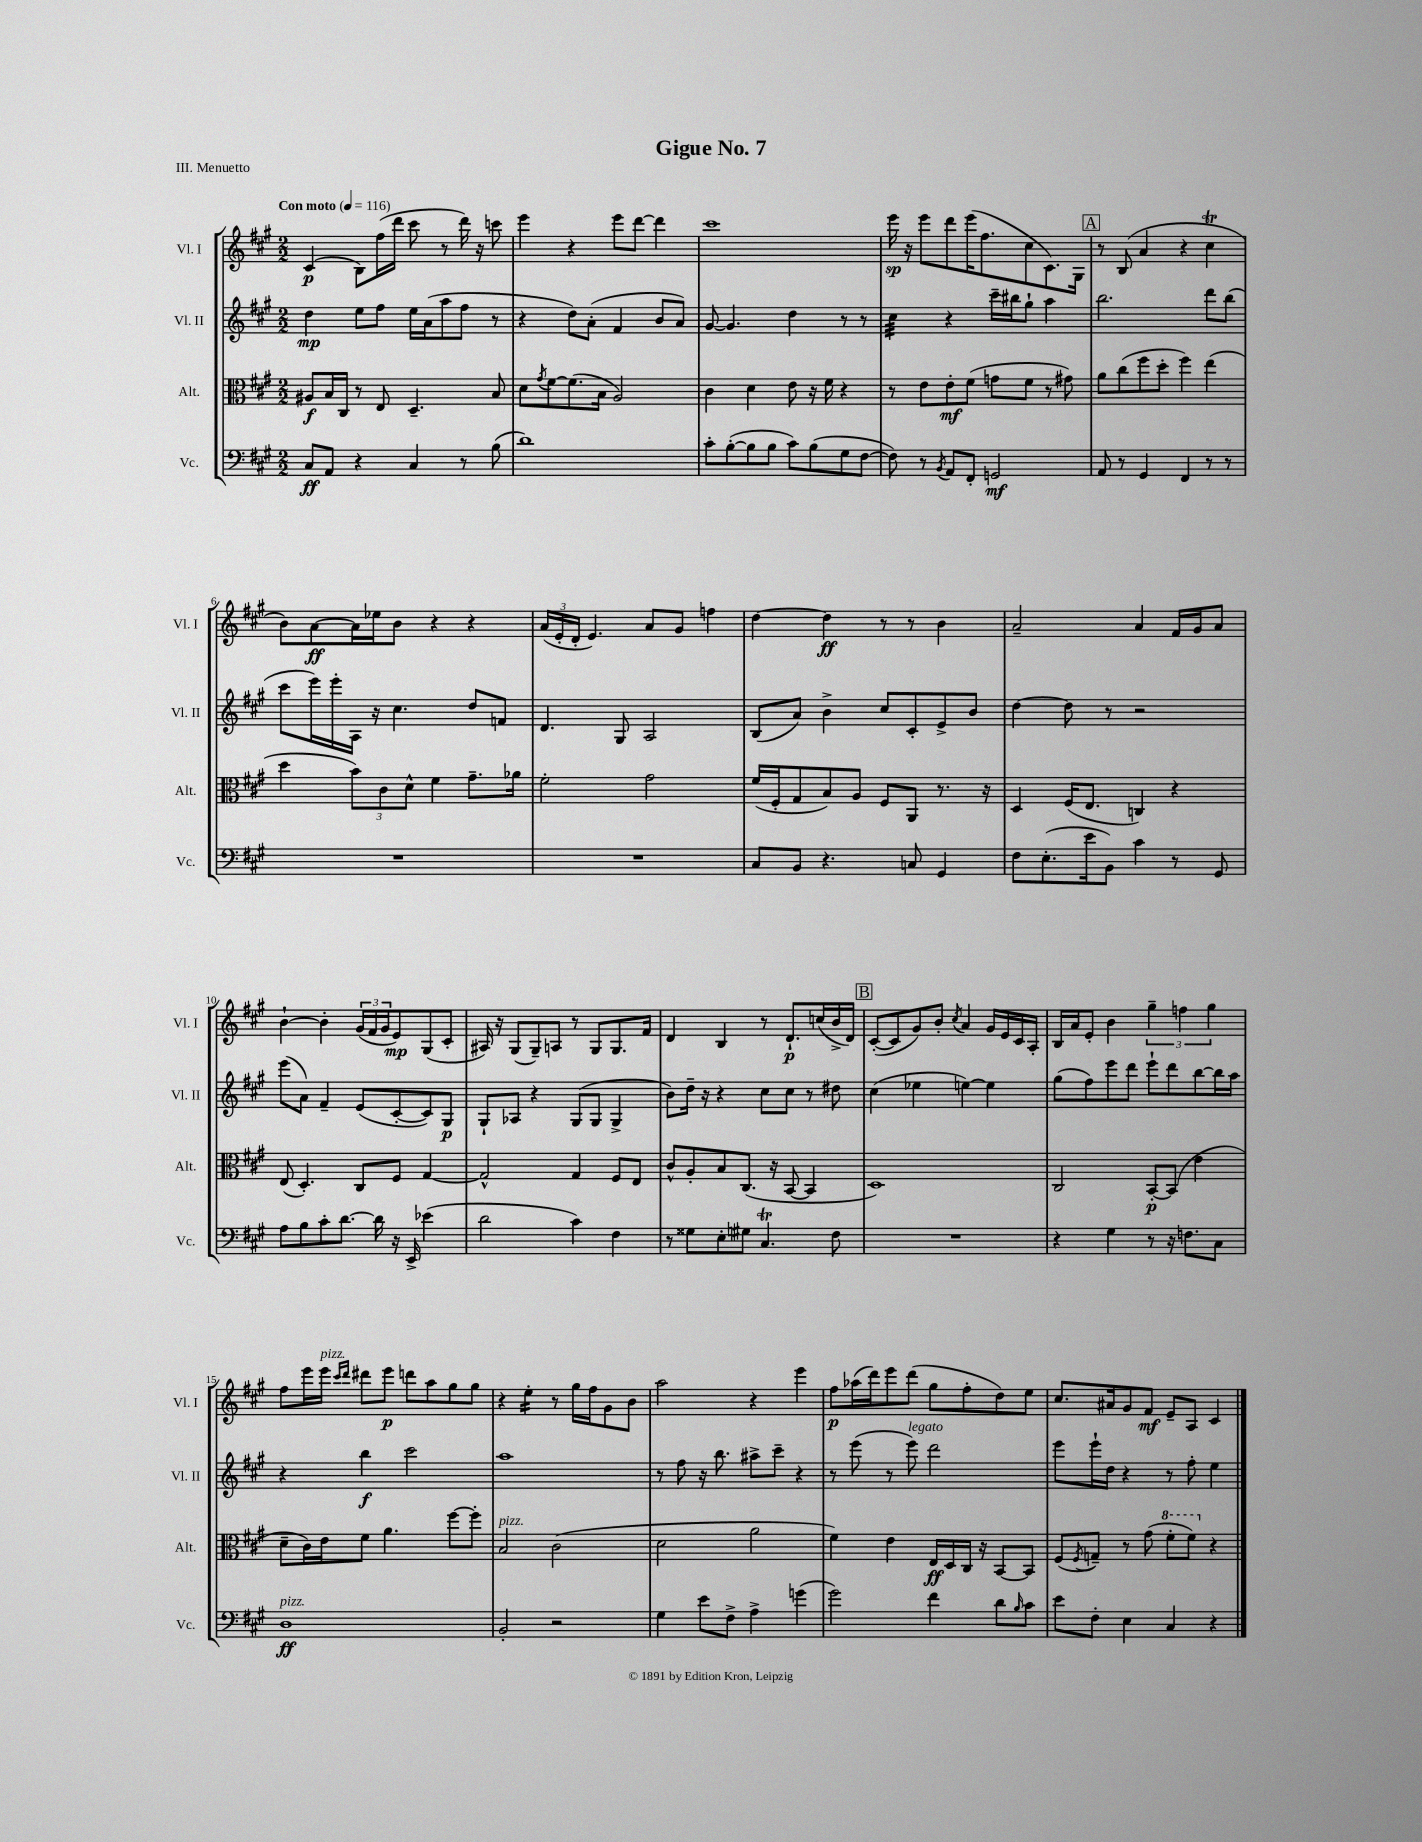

**kern	**kern	**kern	**kern
*staff4	*staff3	*staff2	*staff1
*clefF4	*clefC3	*clefG2	*clefG2
*k[f#c#g#]	*k[f#c#g#]	*k[f#c#g#]	*k[f#c#g#]
*M2/2	*M2/2	*M2/2	*M2/2
*MM116	*MM116	*MM116	*MM116
8C#	8A#	4dd	(4c#
8AA	16B	.	.
.	16C#	.	.
4r	8r	8ee	8B)
.	8E	8ff#	(16ff#
.	.	.	16ddd
4C#	4.D~	16ee	8ccc#
.	.	(16a	.
.	.	8aa	8r
8r	.	8ff#	16ddd)
.	.	.	16r
(8B	8B	8r	8ccc
=	=	=	=
1d)	8d	4r	4eee
.	8qg#	.	.
.	[8f#	.	.
.	(8.f#]	8dd)	4r
.	.	(8a'	.
.	16B	.	.
.	2A)	4f#	8eee
.	.	.	[8ddd
.	.	8b	4ddd]
.	.	8a)	.
=	=	=	=
8c#'	4c#	[8g#	1ccc#
([8B'	.	4.g#]	.
8B]	4d	.	.
8B	.	.	.
8c#)	8e	4dd	.
(8B	16r	.	.
.	16f#	.	.
8G#	4r	8r	.
[8F#	.	8r	.
=	=	=	=
8F#])	8r	4cc#	16eee
.	.	.	16r
8r	8e	.	8eee
8qBB	.	.	.
8AA	8e'	4r	8ddd
8FF#'	(8f#	.	(16eee
.	.	.	8.ff#
2GG	8g	16ccc#~	.
.	.	16bb#	.
.	8f#	8gg#`	8cc#
.	8r	4aa	8.c#)
.	8g#)	.	.
.	.	.	16G#
=	=	=	=
8AA	8a	2.bb	8r
8r	(8cc#	.	(8B
4GG#	8ff#	.	4a
.	8dd'	.	.
4FF#	4ff#)	.	4r
8r	(4ee	8ddd	4cc#
8r	.	(8bb	.
=	=	=	=
1r	4dd	8ccc#	8b)
.	.	16eee)	[8a
.	.	16eee'	.
.	12b)	16A	16a]
.	.	16r	16ee-
.	12c#	.	.
.	.	4.cc#	8b
.	12d^^	.	.
.	4f#	.	4r
.	8.g#~	8dd	4r
.	.	8f	.
.	16a-	.	.
=	=	=	=
1r	2f#'	4.d	(24a
.	.	.	24e'
.	.	.	24d'
.	.	.	4.e)
.	.	8G#	.
.	2g#	2A	8a
.	.	.	8g#
.	.	.	4ff
=	=	=	=
8C#	(16f#	(8B	[4dd
.	16F#'	.	.
8BB	8G#	8a)	.
4.r	8B)	4b^	4dd]
.	8A	.	.
.	8F#	8cc#	8r
8C	8AA	8c#'	8r
4GG#	8.r	8e^	4b
.	.	8b	.
.	16r	.	.
=	=	=	=
8F#	4D	[4dd	2a~
(8.E'	.	.	.
.	(16F#	8dd]	.
16e	8.E	.	.
8BB)	.	8r	.
4c#	4C)	2r	4a
8r	4r	.	16f#
.	.	.	16g#
8GG#	.	.	8a
=	=	=	=
8A	(8E	(8eee	[4b`
8B	4.D')	8a)	.
8c#'	.	4f#~	4b']
[8.d	.	.	.
.	8C#	(8e	(24g#
.	.	.	24f#
16d]	.	.	.
.	.	.	24g#
16r	8F#	[8c#'	8e)
16EE^	.	.	.
(4e-	[4G#	8c#])	(8G#
.	.	8G#	8c#'
=	=	=	=
2d	2G#^^]	8G#`	16A#)
.	.	.	16r
.	.	8A-	(8G#
.	.	4r	8G#~)
.	.	.	8A
4c#)	4G#	(8G#	8r
.	.	8G#	8G#
4F#	8F#	4G#^	8.G#
.	8E	.	.
.	.	.	16f#
=	=	=	=
8r	8c#^^	8b)	4d
8G##	8A'	16dd~	.
.	.	16r	.
8E'	8B	4r	4B
8G#	(8.C#	.	.
4.C#	.	8cc#	8r
.	16r	.	.
.	[8BB	8cc#	8.d`
.	4BB]	8r	.
.	.	.	(16cc
8F#	.	8dd#	16b^
.	.	.	16d)
=	=	=	=
1r	1D)	(4cc#	([8c#'
.	.	.	8c#]
.	.	4ee-	8g#)
.	.	.	8b'
.	.	.	8qcc#
.	.	[4ee)	4a
.	.	4ee]	16g#
.	.	.	16e
.	.	.	16c#
.	.	.	16A'
=	=	=	=
4r	2C#	(8gg#	16B
.	.	.	16a
.	.	8ff#)	8e'
4G#	.	8eee	4b
.	.	8ddd	.
8r	[8BB'	8eee`	6gg#~
16r	(8BB]	8ddd	.
.	.	.	6ff
8.F	.	.	.
.	4e	[8bb	.
.	.	.	6gg#
8C#	.	16bb]	.
.	.	16aa	.
=	=	=	=
1D	8d~	4r	8ff#
.	16c#)	.	16eee
.	16e	.	16eee
.	.	.	16qqccc#
.	.	.	16qqddd
.	8f#	4bb	8ddd#
.	4.a	.	8eee
.	.	2ccc#	8ddd
.	.	.	8aa
.	[8ff#	.	8gg#
.	8ff#']	.	8gg#
=	=	=	=
2BB'	2B	1aa	4r
.	.	.	4ee'
2r	(2c#	.	8r
.	.	.	16gg#
.	.	.	16ff#
.	.	.	8g#
.	.	.	8b
=	=	=	=
4G#	2d	8r	2aa
.	.	8ff#	.
8e	.	16r	.
.	.	8.bb	.
8F#^	.	.	.
4A^	2a	8aa#^	4r
.	.	8ccc#~	.
(4g	.	4r	4eee
=	=	=	=
2g#)	4f#)	8r	8ff#
.	.	(8eee	(16aa-
.	.	.	16ddd)
.	4e	8r	8eee
.	.	8eee)	(8ddd
4f#	16E	2ddd	8gg#
.	16D	.	.
.	16C#	.	8ff#'
.	16r	.	.
8d	[8BB	.	8dd)
16qqB	.	.	.
8c#	8BB]	.	8ee
=	=	=	=
8e	(8F#	8eee	8.cc#
.	8qF#	.	.
8F#'	8G~)	16eee`	.
.	.	16dd	16a#
4E	8r	4r	8g#
.	(8g#	.	8f#
4C#	8ff#'	8r	8e~
.	8ff#)	8ff#'	8A
4r	4r	4ee	4c#
==	==	==	==
*-	*-	*-	*-
